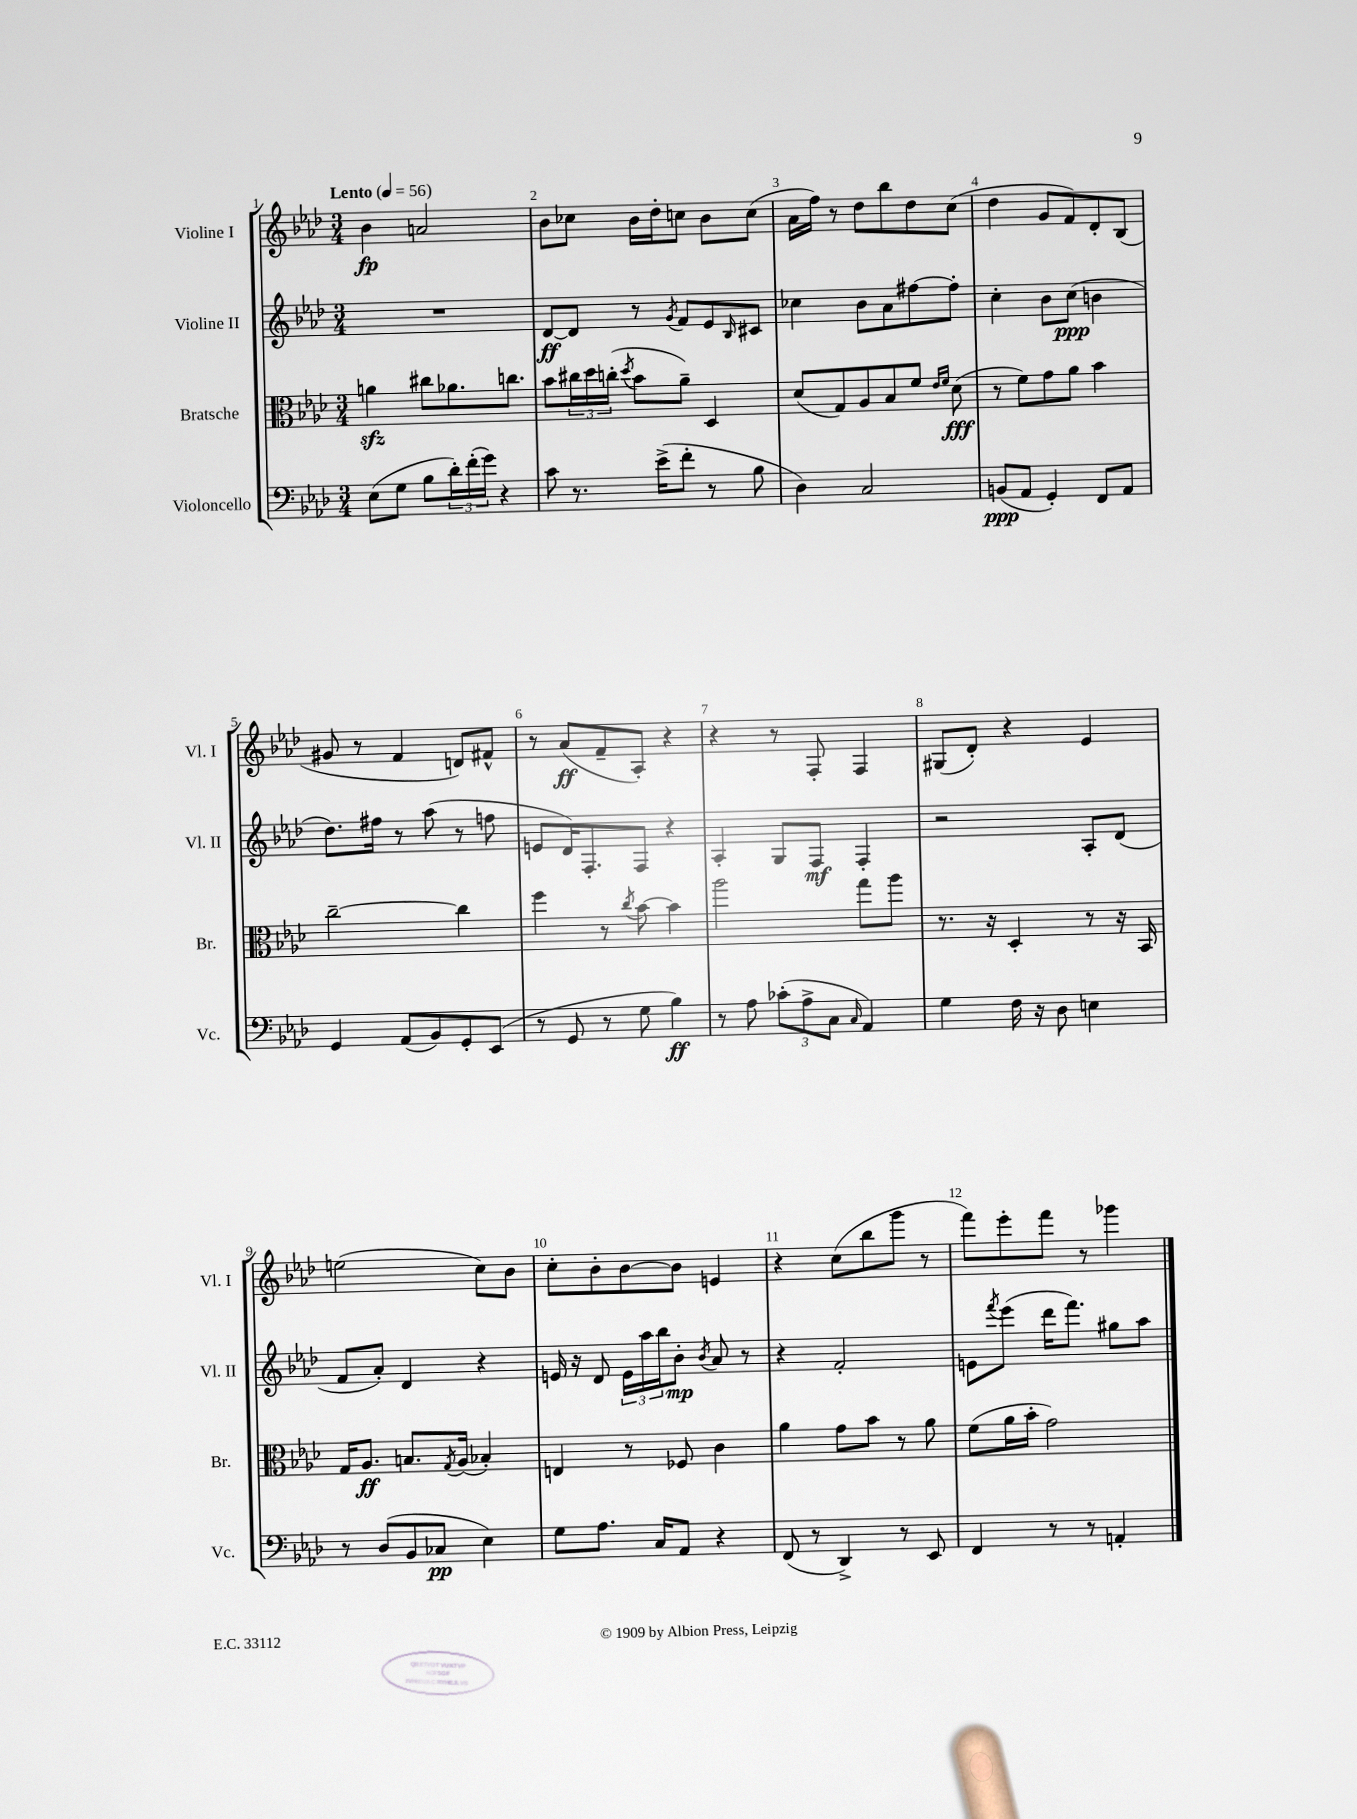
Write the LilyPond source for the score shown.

<<
\new StaffGroup <<
\new Staff = "s0" \with { instrumentName = "Violine I" shortInstrumentName = "Vl. I" } {
    \clef treble \key aes \major \numericTimeSignature \time 3/4 \tempo "Lento" 4 = 56
    bes'4\fp a'2 |
    bes'8 ces''8 bes'16 des''16-. c''8 bes'8 c''8( |
    aes'16 f''16) r8 des''8 bes''8 des''8 c''8( |
    des''4 g'8 f'8) des'8-. bes8( |
    gis'8 r8 f'4 d'8) fis'8-^ |
    r8 aes'8\ff( f'8-- aes8-.) r4 |
    r4 r8 f8-. f4 |
    gis8( des'8-.) r4 ees'4 |
    e''2( c''8) bes'8 |
    c''8-. bes'8-. bes'8~ bes'8 e'4 |
    r4 c''8( bes''8 g'''8 r8 |
    f'''8) ees'''8-. f'''8 r8 ges'''4 \bar "|." |
}
\new Staff = "s1" \with { instrumentName = "Violine II" shortInstrumentName = "Vl. II" } {
    \clef treble \key aes \major \numericTimeSignature \time 3/4
    R2. |
    des'8~\ff des'8 r8 \acciaccatura { g'8 } f'8 ees'8 \grace { bes16 } cis'8 |
    ces''4 bes'8 aes'8 fis''8~ fis''8-. |
    c''4-. bes'8 c''8\ppp( b'4 |
    des''8.) fis''16 r8 aes''8( r8 f''8 |
    e'8 des'16) f8.-. f8 r4 |
    aes4-. g8 f8\mf f4-. |
    r2 aes8-. des'8( |
    f'8 aes'8-.) des'4 r4 |
    e'16 r16 des'8 \tuplet 3/2 { e'16 aes''16 bes''16 } bes'8-.\mp \acciaccatura { bes'8 } aes'8 r8 |
    r4 f'2-. |
    e'8 \acciaccatura { f'''8 } ees'''8( des'''16 f'''8.) gis''8 aes''8 \bar "|." |
}
\new Staff = "s2" \with { instrumentName = "Bratsche" shortInstrumentName = "Br." } {
    \clef alto \key aes \major \numericTimeSignature \time 3/4
    a'4\sfz cis''8 aes'8. c''8. |
    bes'8 \tuplet 3/2 { cis''16 des''16 c''16-.( } \acciaccatura { des''8 } bes'8 aes'8--) des4 |
    des'8( g8) aes8 bes8 f'8 \grace { ees'16 f'16 } des'8\fff( |
    r8 f'8) g'8 aes'8 bes'4 |
    c''2~-- c''4 |
    f''4 r8 \acciaccatura { c''8 } bes'8~ bes'4 |
    aes''2 g''8 aes''8 |
    r8. r16 des4-. r8 r16 bes,16 |
    g16 aes8.\ff b8. \acciaccatura { g8 } aes16( bes4-.) |
    e4 r8 fes8 c'4 |
    aes'4 g'8 bes'8 r8 aes'8 |
    f'8( aes'16 bes'16-. g'2) \bar "|." |
}
\new Staff = "s3" \with { instrumentName = "Violoncello" shortInstrumentName = "Vc." } {
    \clef bass \key aes \major \numericTimeSignature \time 3/4
    ees8( g8 bes8 \tuplet 3/2 { des'16-.) f'16-.( g'16) } r4 |
    c'8 r8. ees'16->( f'8-. r8 bes8 |
    des4) c2 |
    b,8\ppp( aes,8 g,4-.) f,8 aes,8 |
    g,4 aes,8( bes,8) g,8-. ees,8( |
    r8 g,8 r8 g8 bes4\ff) |
    r8 aes8 \tuplet 3/2 { ces'8-.( aes8-> c8 } \grace { c16 } aes,4) |
    g4 f16 r16 des8 e4 |
    r8 des8( bes,8 ces8\pp ees4) |
    g8 aes8. c16 aes,8 r4 |
    f,8( r8 des,4->) r8 ees,8 |
    f,4 r8 r8 a,4-. \bar "|." |
}
>>
>>
\layout { \context { \Score \override BarNumber.break-visibility = ##(#f #t #t) barNumberVisibility = #all-bar-numbers-visible } }
